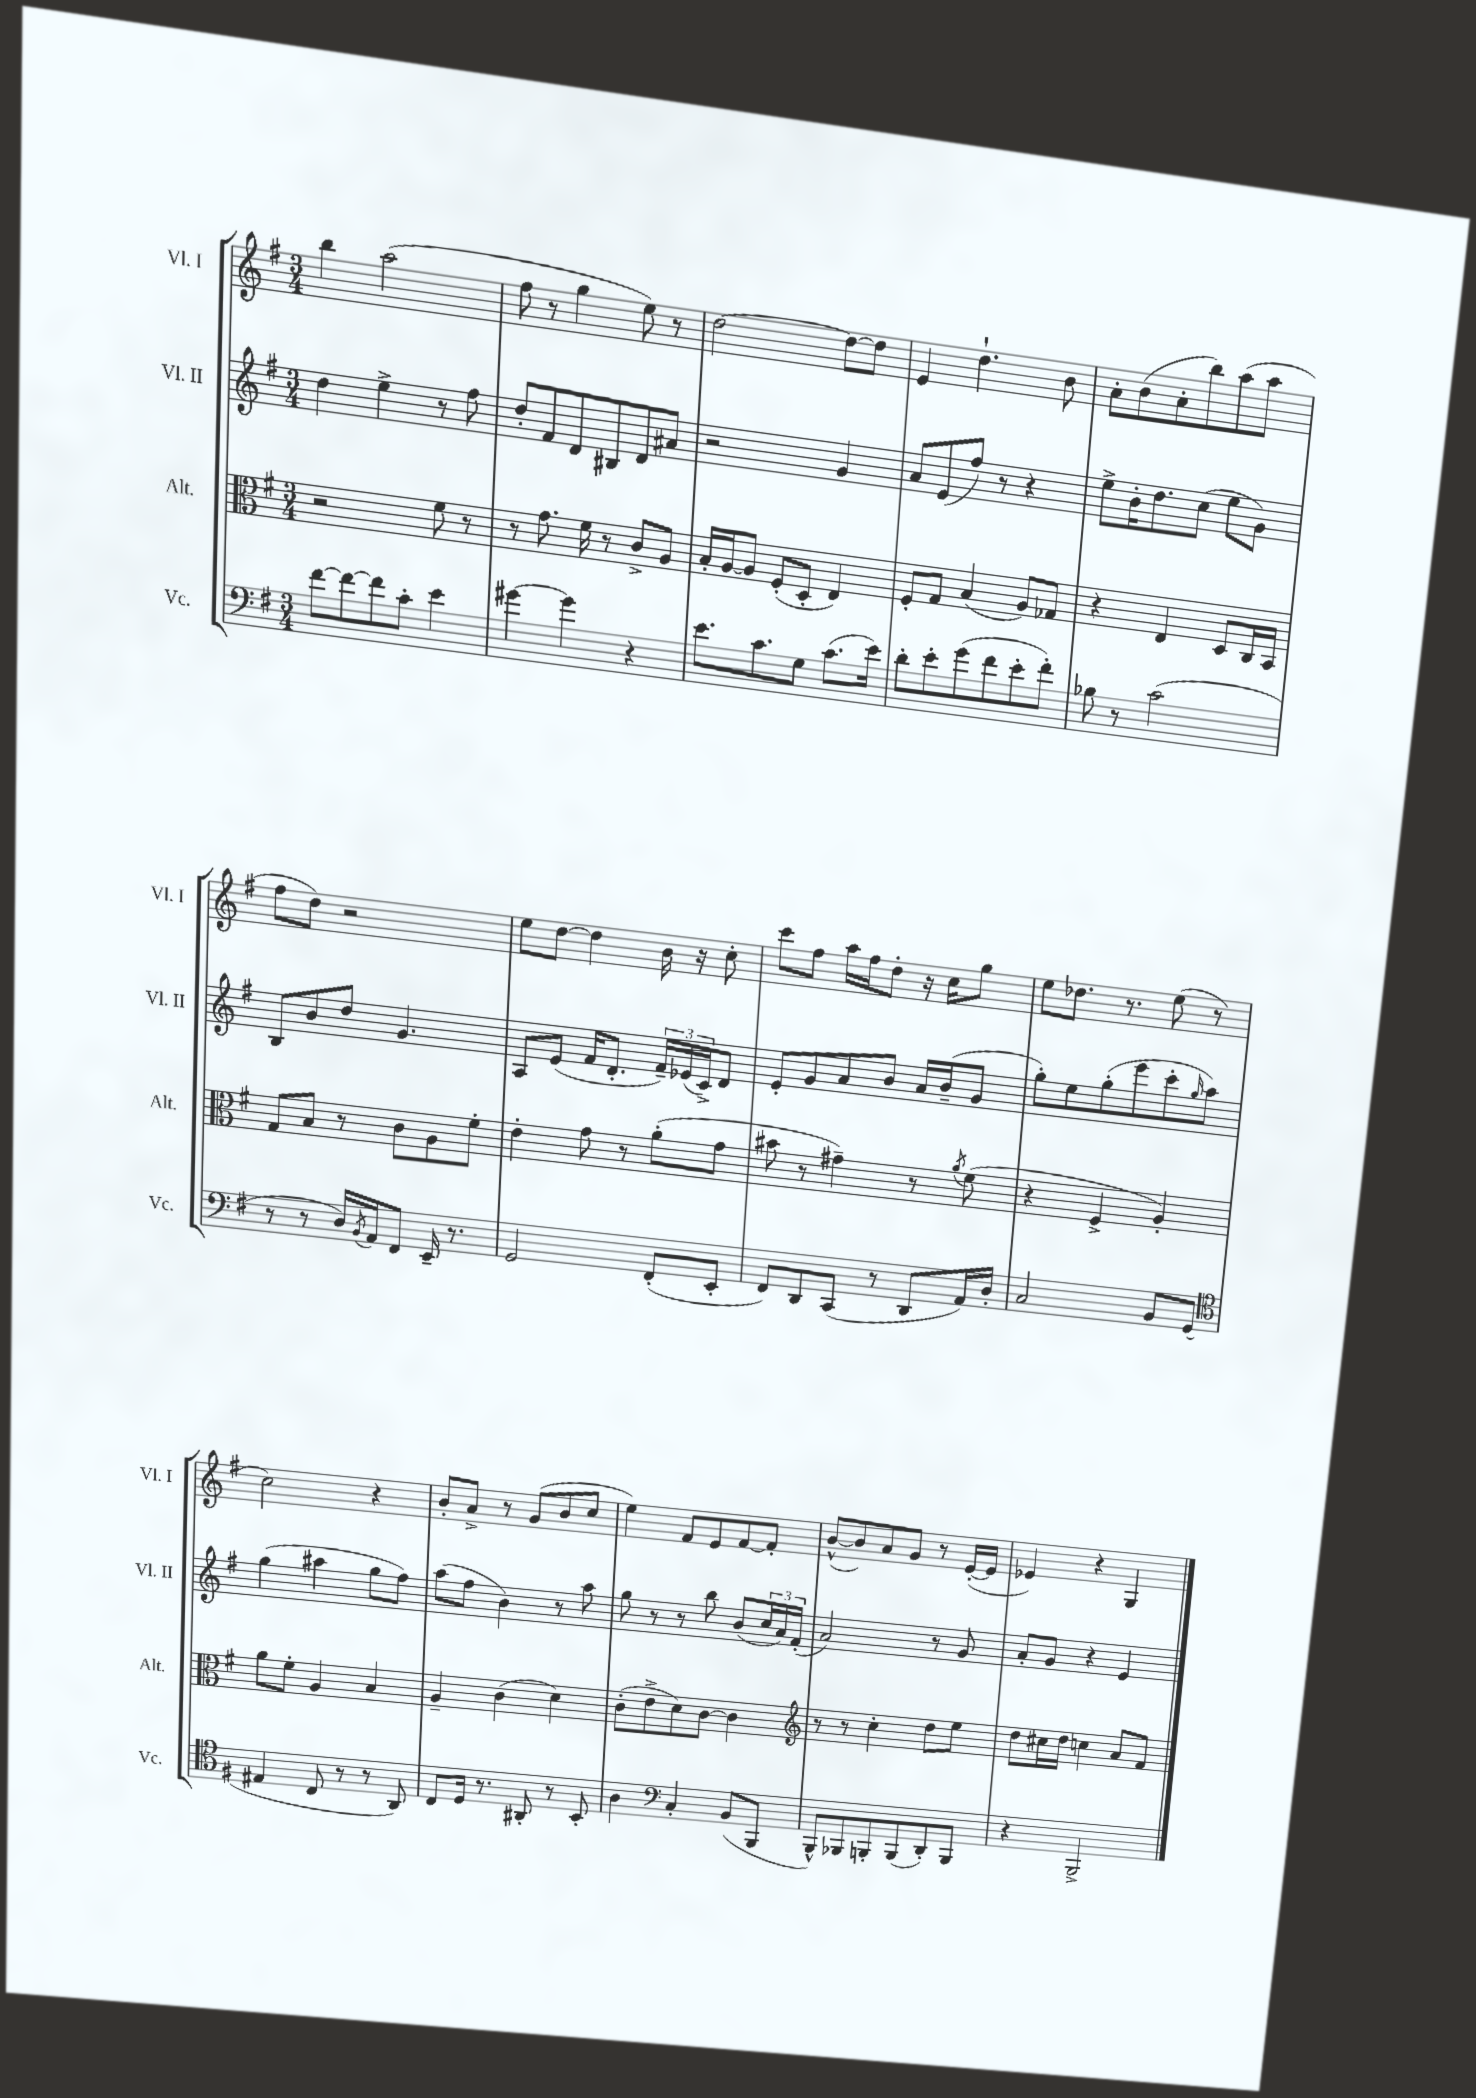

**kern	**kern	**kern	**kern
*staff4	*staff3	*staff2	*staff1
*clefF4	*clefC3	*clefG2	*clefG2
*k[f#]	*k[f#]	*k[f#]	*k[f#]
*M3/4	*M3/4	*M3/4	*M3/4
[8f#	2r	4dd	4bb
8f#_	.	.	.
8f#]	.	4ee^	(2aa
8c'	.	.	.
4e	8f#	8r	.
.	8r	8ff#	.
=	=	=	=
[4g#	8r	8dd'	8ff#
.	8.g	8f#	8r
4g#]	.	8d	4gg
.	16f#	.	.
.	8r	8B#	.
4r	8c^	8d	8ee)
.	8A	8a#	8r
=	=	=	=
8.e	16B'	2r	[2dd
.	[16A	.	.
.	8A]	.	.
8.c	.	.	.
.	(8F#'	.	.
8G	8D'	.	.
(8.c	4E)	4g	8dd_
.	.	.	8dd]
16e)	.	.	.
=	=	=	=
8d'	8F#'	8a	4e
8e'	8G	(8e	.
(8g	(4B	8ff#)	4.dd`
8f#	.	8r	.
8e'	8A)	4r	.
8f#')	8G-	.	8b
=	=	=	=
8B-	4r	8ee^	8a'
8r	.	16b'	(8b
.	.	8.dd	.
(2c	4E	.	8a'
.	.	(8cc	8bb)
.	8D	8ee	(8aa
.	16C	8g)	8aa
.	16BB	.	.
=	=	=	=
8r	8G	8B	8ff#
8r	8B	8b	8dd)
16D)	8r	8dd	2r
8qBB	.	.	.
16AA	.	.	.
8FF#	8c	4.g	.
16EE~	8A	.	.
8.r	.	.	.
.	8f#'	.	.
=	=	=	=
2GG	4e'	8A	8ee
.	.	(8e	[8dd
.	8g	16f#	4dd]
.	.	8.d'	.
.	8r	.	.
(8FF#'	(8a'	24f#~)	16b
.	.	(24e-	.
.	.	.	16r
.	.	24c^)	.
8EE'	8g	8d	8cc'
=	=	=	=
8FF#)	8b#	8e'	8ccc
8DD	8r	8g	8ff#
(8CC	4g#~)	8a	16aa
.	.	.	16ff#
8r	.	8b	8dd'
8DD	8r	16a	16r
.	.	(16b~	16cc
.	8qa	.	.
16AA)	(8f#	8g	8gg
16D'	.	.	.
=	=	=	=
2C	4r	8gg')	8ee
.	.	8ee	8.dd-
.	4F#^	(8gg'	.
.	.	.	8.r
.	.	8eee	.
8BB	4A')	8ccc'	(8ee
.	.	16qqgg	.
(8GG	.	8aa)	8r
=	=	=	=
*clefC4	*	*	*
4E#	8a	(4gg	2cc)
.	8f#'	.	.
8C	4A	4aa#	.
8r	.	.	.
8r	4B	8gg	4r
8AA)	.	8ff#)	.
=	=	=	=
8C	4A~	(8aa	8b'
16D	.	8ff#	8a^
8.r	.	.	.
.	(4c	4b)	8r
8AA#'	.	.	(8g
8r	4d)	8r	8b
8BB'	.	8aa	8cc
=	=	=	=
4A	(8c'	8gg	4ee)
.	8e^	8r	.
*clefF4	*	*	*
4C'	8d)	8r	8f#
.	[8c	8bb	8e
(8BB	4c]	(8b	[8f#
8BBB	.	24cc	8f#']
.	.	24a)	.
.	.	(24f#'	.
=	=	=	=
*	*clefG2	*	*
8BBB^^)	8r	2a)	([8b^^
8BBB-	8r	.	8b])
8BBB'	4cc'	.	8a
(8BBB	.	.	8g
8DD')	8dd	8r	8r
8BBB	8ee	8g	([16e'
.	.	.	16e]
=	=	=	=
4r	8dd	8a'	4e-)
.	16cc#	8g	.
.	16dd	.	.
2BBB^	4cc	4r	4r
.	8a	4e	4G
.	8f#	.	.
==	==	==	==
*-	*-	*-	*-
